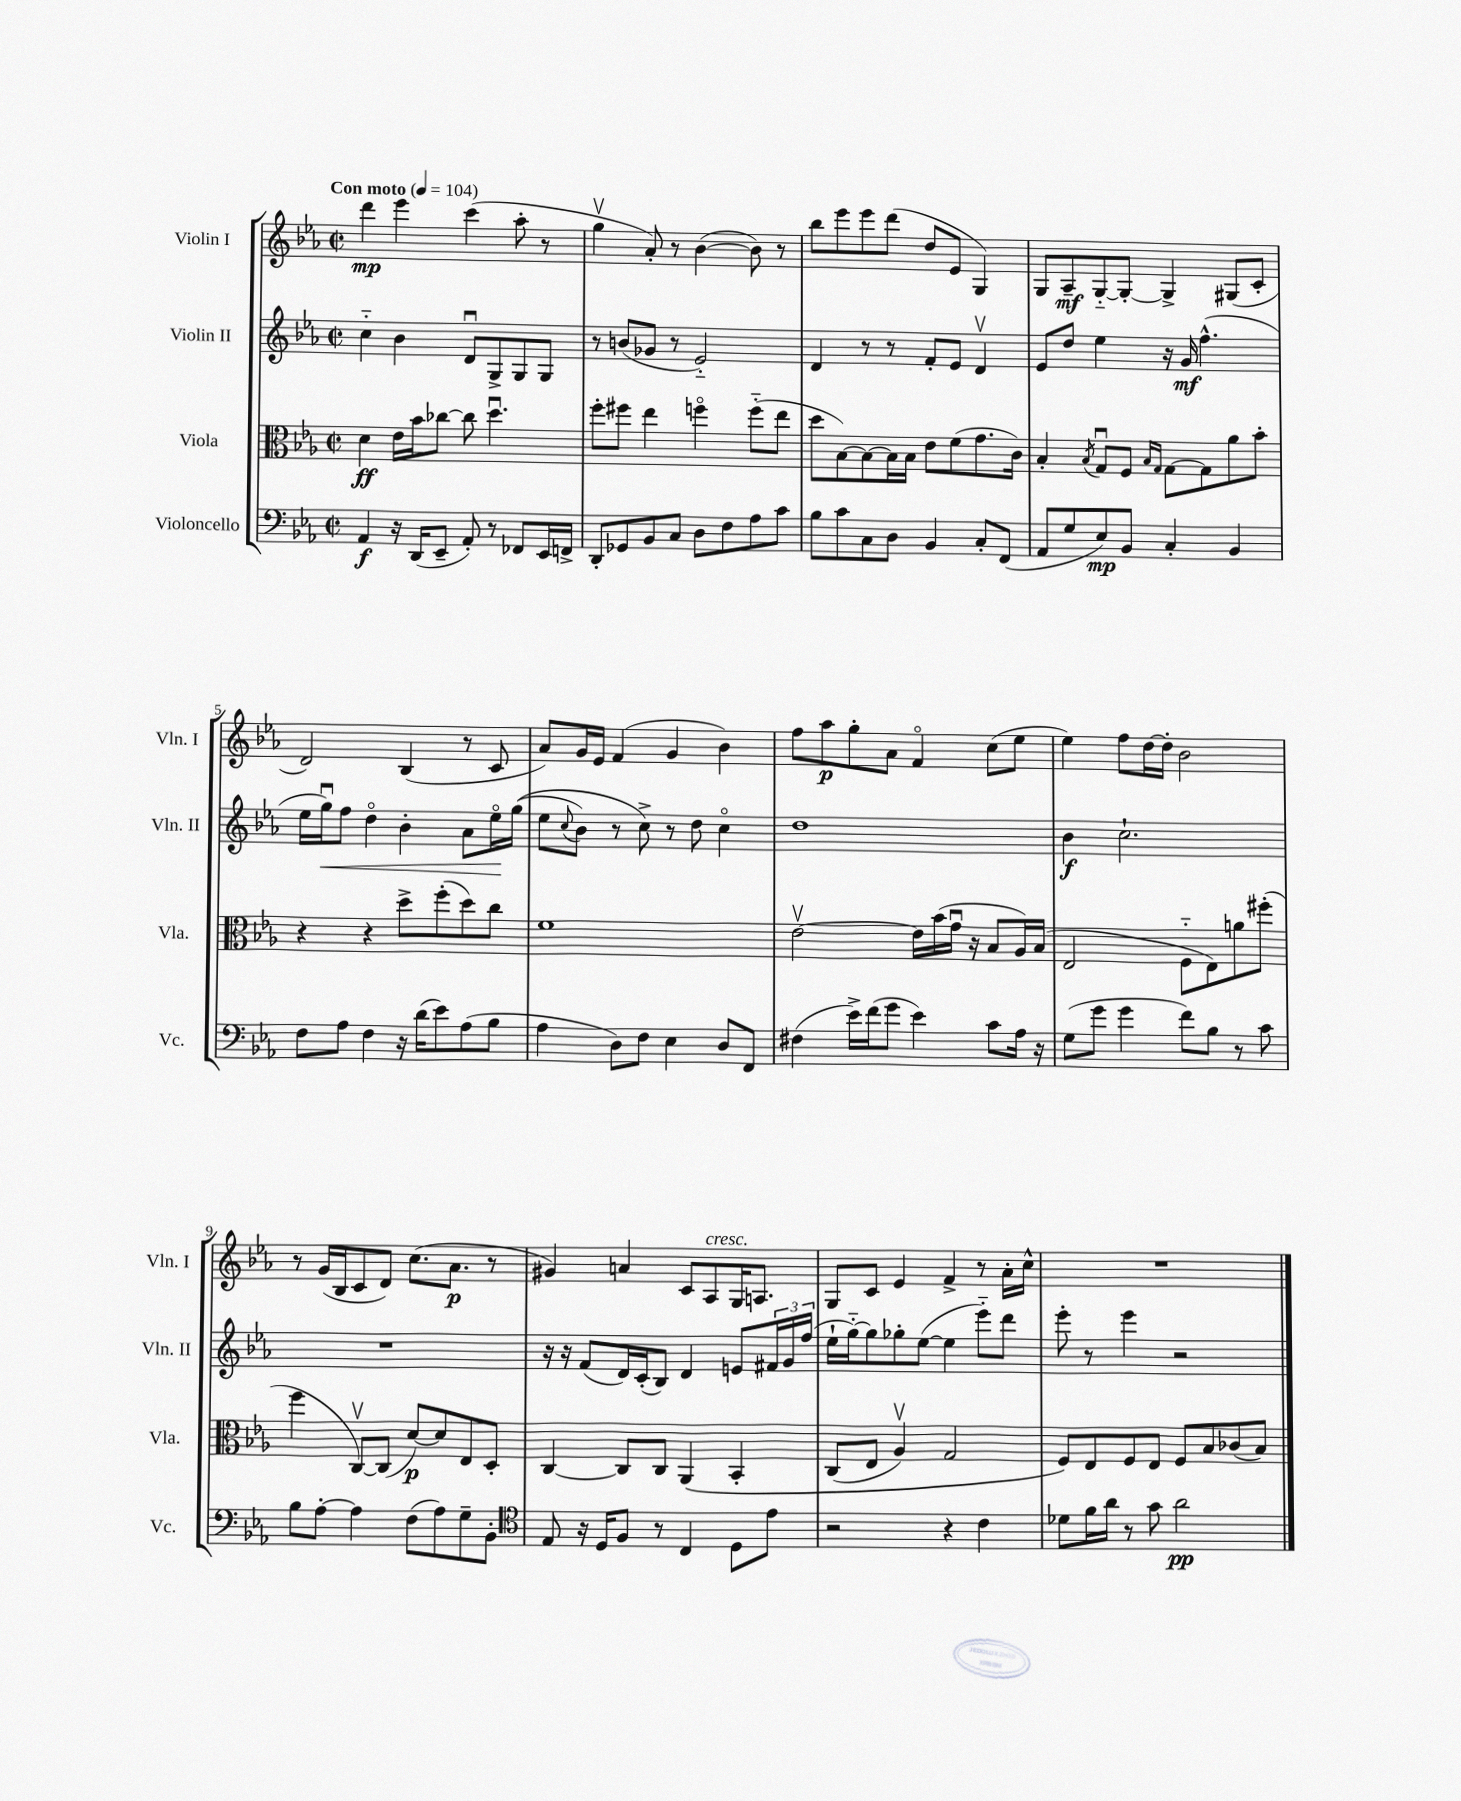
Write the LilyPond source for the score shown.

<<
\new StaffGroup <<
\new Staff = "s0" \with { instrumentName = "Violin I" shortInstrumentName = "Vln. I" } {
    \clef treble \key ees \major \defaultTimeSignature \time 2/2 \tempo "Con moto" 4 = 104
    d'''4\mp ees'''4 c'''4( aes''8-. r8 |
    g''4\upbow aes'8-.) r8 bes'4~( bes'8) r8 |
    bes''8 ees'''8 ees'''8 d'''8( d''8 ees'8 g4) |
    g8 aes8--\mf g8~-_ g8~-. g4-> gis8( c'8-. |
    d'2) bes4( r8 c'8 |
    aes'8) g'16 ees'16 f'4( g'4 bes'4) |
    f''8 aes''8\p g''8-. aes'8 f'4\flageolet c''8( ees''8 |
    ees''4) f''8 d''16~ d''16-. bes'2 |
    r8 g'16( bes16 c'8 d'8) c''8.( aes'8.\p r8 |
    gis'4) a'4 c'8 aes8^\markup { \italic "cresc." } g16 a8. |
    g8 c'8 ees'4 f'4-> r8 aes'16-. c''16-^ |
    R1 \bar "|." |
}
\new Staff = "s1" \with { instrumentName = "Violin II" shortInstrumentName = "Vln. II" } {
    \clef treble \key ees \major \defaultTimeSignature \time 2/2
    c''4-_ bes'4 d'8\downbow g8-> g8 g8 |
    r8 b'8( ges'8 r8 ees'2-_) |
    d'4 r8 r8 f'8-. ees'8 d'4\upbow |
    ees'8 d''8 ees''4 r16 g'16\mf f''4.-^( |
    ees''16 g''16\downbow\<) f''8 d''4\flageolet bes'4-. aes'8 ees''16\flageolet\! g''16(\( |
    ees''8 \appoggiatura { c''8 } bes'8) r8 c''8->\) r8 d''8 c''4\flageolet |
    d''1 |
    bes'4\f c''2.-! |
    R1 |
    r16 r16 f'8( d'16) c'16-.( bes8) d'4 e'8 \tuplet 3/2 { fis'16 g'16 f''16( } |
    ees''16-! g''16~-_) g''8 ges''8-. ees''8~( ees''4 ees'''8-_) d'''8 |
    ees'''8-. r8 ees'''4 r2 \bar "|." |
}
\new Staff = "s2" \with { instrumentName = "Viola" shortInstrumentName = "Vla." } {
    \clef alto \key ees \major \defaultTimeSignature \time 2/2
    d'4\ff ees'16 bes'16 ces''8~ ces''8 d''4.\downbow |
    f''8-. fis''8 ees''4 f''4\flageolet f''8-_( ees''8 |
    d''8 bes8~) bes8~ bes16 bes16 ees'8 f'8( g'8. c'16) |
    bes4-. \acciaccatura { bes8 } g8\downbow f8 \grace { bes16 g16 } g8~ g8 aes'8 bes'8-. |
    r4 r4 d''8-> f''8-.( d''8) c''8 |
    f'1 |
    ees'2~\upbow ees'16 bes'16( g'16\downbow r16 bes8 aes16) bes16( |
    ees2 f8-_ ees8) a'8 fis''8-.( |
    f''4 c8~\upbow) c8( d'8~\p) d'8 ees8 d8-. |
    c4~ c8 c8 aes,4\( bes,4-. |
    c8( ees8 aes4\upbow) g2 |
    f8\) ees8 f8 ees8 f8 bes8 ces'8( bes8) \bar "|." |
}
\new Staff = "s3" \with { instrumentName = "Violoncello" shortInstrumentName = "Vc." } {
    \clef bass \key ees \major \defaultTimeSignature \time 2/2
    aes,4\f r16 d,16( ees,8-- aes,8-.) r8 fes,8 ees,16 f,16-> |
    d,8-. ges,8 bes,8 c8 d8 f8 aes8 c'8 |
    bes8 c'8 c8 d8 bes,4 c8-. f,8( |
    aes,8 g8 ees8\mp) bes,8 c4-. bes,4 |
    f8 aes8 f4 r16 d'16( ees'8) aes8( bes8 |
    aes4 d8) f8 ees4 d8 f,8 |
    fis4( ees'16->) f'16( g'8 ees'4) c'8 aes16 r16 |
    g8( g'8 g'4 f'8) bes8 r8 c'8 |
    bes8 aes8~-. aes4 f8( aes8) g8-- bes,8-. |
    \clef tenor ees8 r16 d16 f8 r8 c4 d8 ees'8 |
    r2 r4 c'4 |
    des'8 f'16 aes'16 r8 g'8 aes'2\pp \bar "|." |
}
>>
>>
